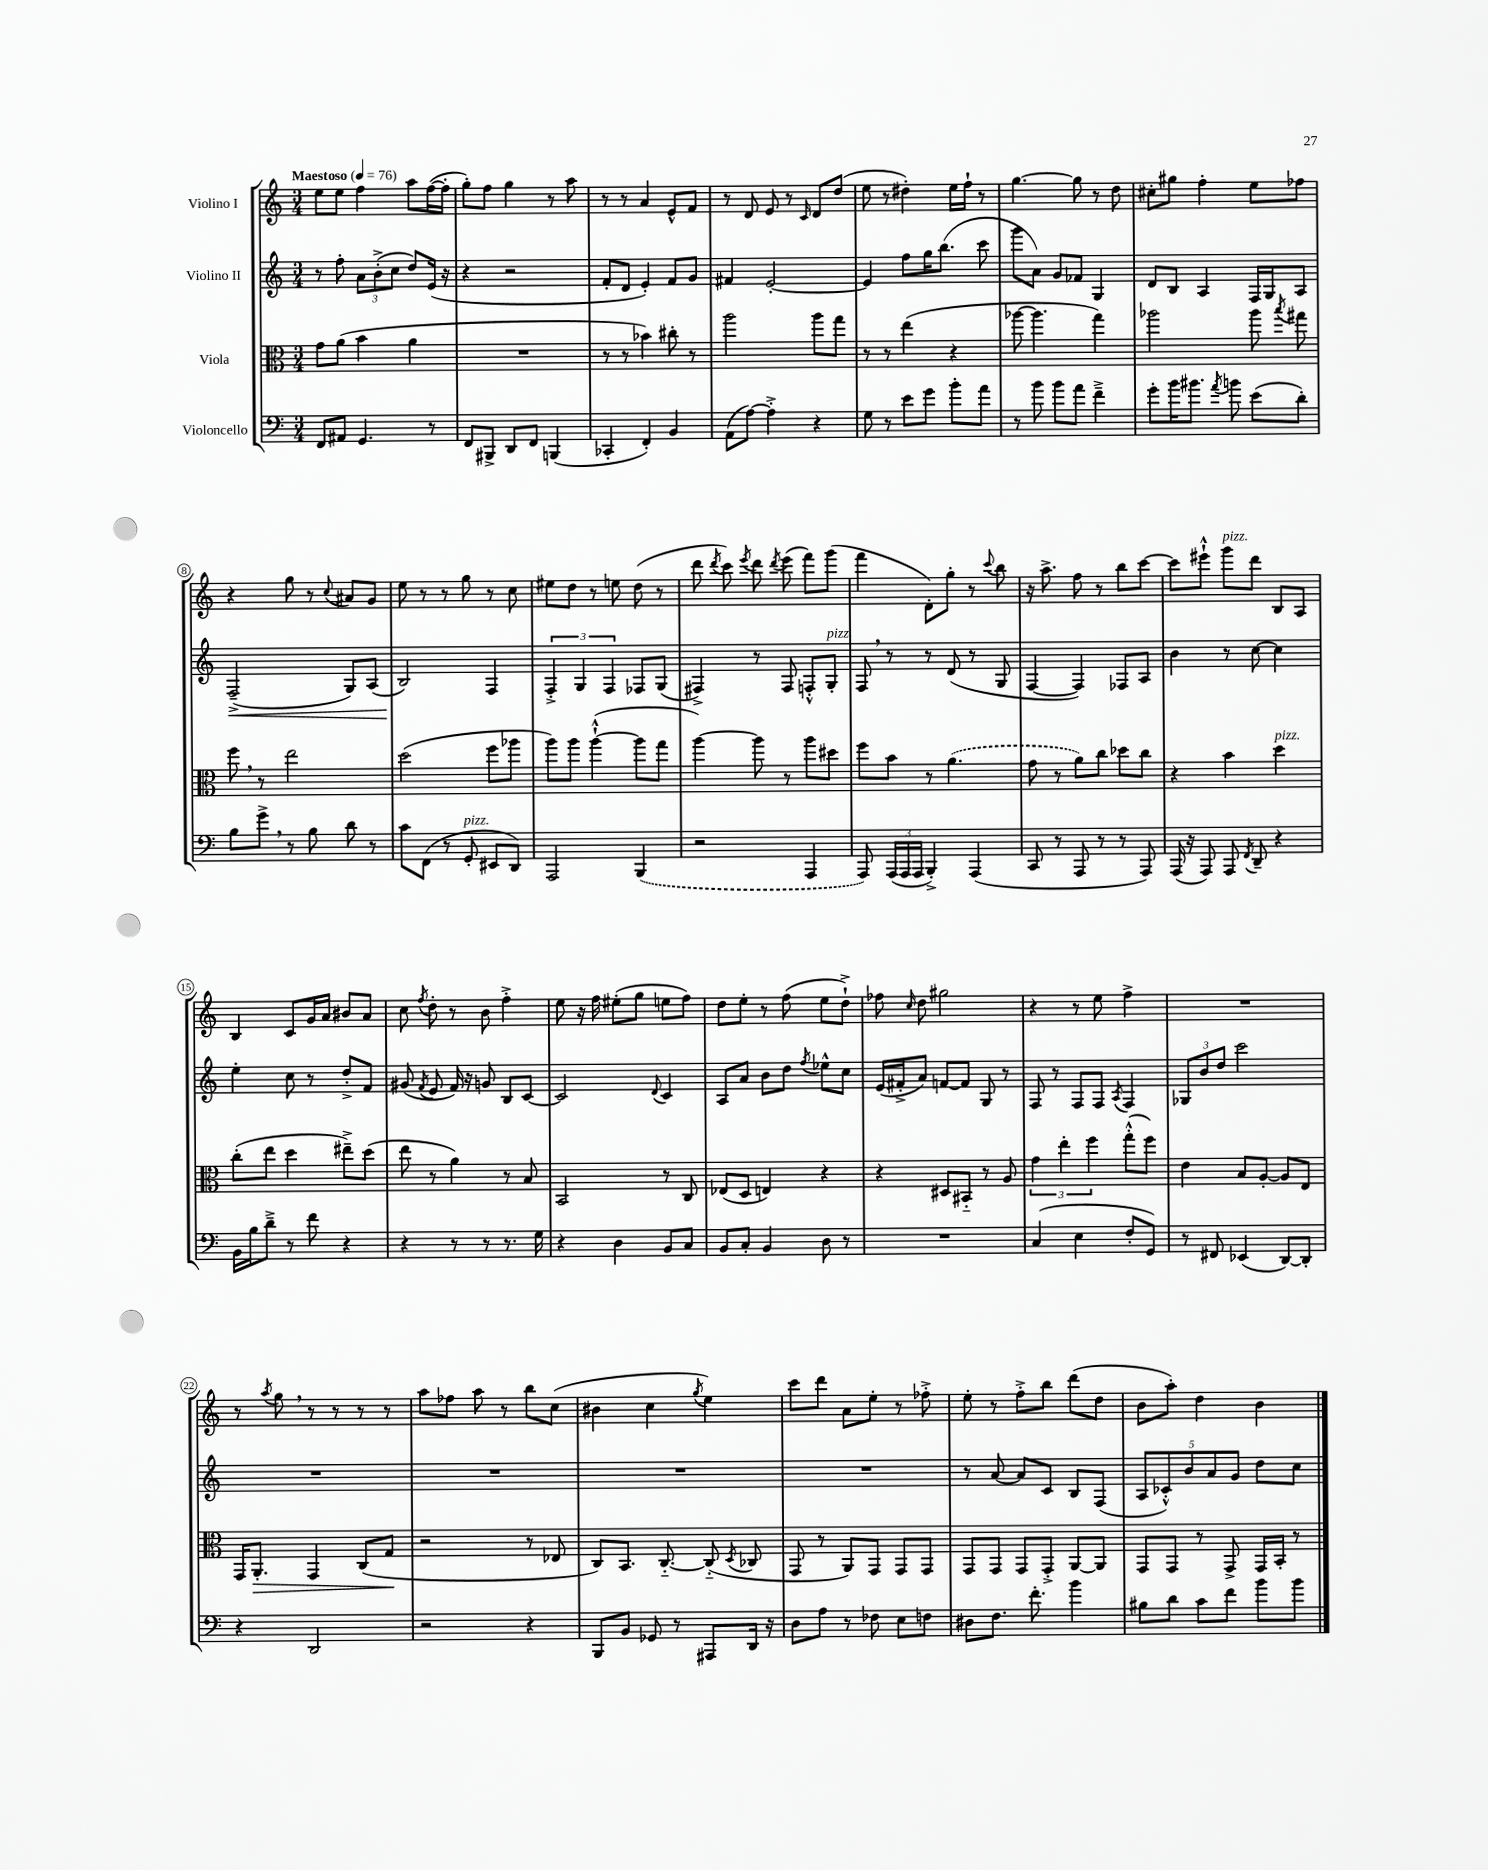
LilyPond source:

<<
\new StaffGroup <<
\new Staff = "s0" \with { instrumentName = "Violino I" } {
    \clef treble \key c \major \numericTimeSignature \time 3/4 \tempo "Maestoso" 4 = 76
    \autoBeamOff e''8[ e''8] f''4 a''8[ f''16~( f''16]-. |
    g''8[-.) f''8] g''4 r8 a''8 |
    r8 r8 a'4 e'8[-^ f'8] |
    r8 d'8 e'8 r8 \grace { c'16 } d'8[ d''8]( |
    e''8 r8 dis''4-.) e''16[ f''16]-! r8 |
    g''4.~ g''8 r8 d''8 |
    cis''8[-. gis''8] f''4-. e''8[ fes''8] |
    r4 g''8 r8 \appoggiatura { c''8 } ais'8[ g'8] |
    e''8 r8 r8 g''8 r8 c''8 |
    eis''8[ d''8] r8 e''8 d''8( r8 |
    d'''8 \acciaccatura { d'''8 } c'''8) \acciaccatura { e'''8 } d'''8 \acciaccatura { d'''8 } e'''8( f'''8[) g'''8]( |
    f'''4 d'8[-.) g''8]-. r8 \appoggiatura { c'''8 } b''8 |
    r16 a''8.-> f''8 r8 b''8[ c'''8]~ |
    c'''8[ eis'''8]-!-^ g'''8[^\markup { \italic "pizz." } d'''8] b8[ a8] |
    b4 c'8[ g'16 a'16] bis'8[ a'8] |
    c''8 \acciaccatura { f''8 } d''8-. r8 b'8 f''4-.-> |
    e''8 r16 f''16 eis''8[-.( g''8] e''8[ f''8]) |
    d''8[ e''8]-. r8 f''8( e''8[ d''8]-!->) |
    fes''8 \grace { c''16 } d''8 gis''2 |
    r4 r8 e''8 f''4-> |
    R2. |
    r8 \acciaccatura { a''8 } g''8 \breathe r8 r8 r8 r8 |
    a''8[ fes''8] a''8 r8 b''8[ c''8]( |
    bis'4 c''4 \acciaccatura { g''8 } e''4) |
    c'''8[ d'''8] a'8[ e''8]-. r8 fes''8-.-> |
    e''8-. r8 f''8[-.-> b''8] d'''8[( d''8] |
    b'8[ a''8]-.) d''4 b'4 \bar "|." |
}
\new Staff = "s1" \with { instrumentName = "Violino II" } {
    \clef treble \key c \major \numericTimeSignature \time 3/4
    \autoBeamOff r8 f''8-. \tuplet 3/2 { a'8[ b'8-.->( c''8] } d''8[) e'16]( r16 |
    r4 r2 |
    f'8[-. d'8] e'4-.) f'8[ g'8] |
    fis'4 e'2~-. |
    e'4 f''8[ g''16 b''8.]( c'''8 |
    g'''8[ a'8]) g'8[ fes'8] g4 |
    d'8[ b8] a4 f16[ g16 a8] |
    f2--->\<( g8[) a8]( |
    b2\!) f4 |
    \tuplet 3/2 { f4-.-> g4 f4 } fes8[ g8]( |
    fis4->) r8 fis8 f8[-.-^ g8]-.^\markup { \italic "pizz." } |
    f8 \breathe r8 r8 d'8( r8 g8 |
    f4~ f4) fes8[ a8] |
    b'4 r8 c''8~ c''4 |
    e''4-. c''8 r8 d''8[-.-> f'8] |
    gis'8( \acciaccatura { f'8 } e'8 f'16) r16 g'8 b8[ c'8]~ |
    c'2 \appoggiatura { d'8 } c'4 |
    a8[ a'8] b'8[ d''8] \acciaccatura { f''8 } ees''8[-^ c''8] |
    e'16[( fis'16-.-> a'8]) f'8[~ f'8] g8 r8 |
    f8 r8 f8[ f8] \acciaccatura { a8 } f4 |
    \tuplet 3/2 { ges8[ b'8 d''8] } c'''2 |
    R2. |
    R2. |
    R2. |
    R2. |
    r8 a'8~ a'8[ c'8] b8[ f8]( |
    \tuplet 5/4 { a8[ ces'8-.-^) b'8 a'8 g'8] } d''8[ c''8] \bar "|." |
}
\new Staff = "s2" \with { instrumentName = "Viola" } {
    \clef alto \key c \major \numericTimeSignature \time 3/4
    \autoBeamOff g'8[ a'8]( b'4 a'4 |
    R2. |
    r8 r8 bes'4) cis''8-. r8 |
    a''2 a''8[ g''8] |
    r8 r8 e''4( r4 |
    aes''8~ aes''4. g''4) |
    aes''2 aes''8 \acciaccatura { b''8 } gis''8 |
    f''8 \breathe r8 e''2 |
    d''2( f''8[ aes''8] |
    a''8[) a''8] a''4~-!-^( a''8[ g''8] |
    a''4~) a''8 r8 a''8[ dis''8] |
    f''8[ b'8] r8 \once \slurDashed a'4.( |
    g'8 r8 a'8[) c''8] des''8[ c''8] |
    r4 b'4 d''4^\markup { \italic "pizz." } |
    c''8[-.( e''8] d''4 eis''8[--->) d''8]( |
    e''8 r8 a'4) r8 b8 |
    b,2 r8 c8 |
    ees8[( d8] e4) r4 |
    r4 dis8[ bis,8]-_ r8 a8 |
    \tuplet 3/2 { g'4 e''4-. f''4 } g''8[-.-^( f''8]) |
    e'4 b8[ a8]~-. a8[ e8] |
    g,16[ a,8.]-.\> g,4 c8[( g8]\! |
    r2 r8 ees8 |
    c8[) b,8.] c8.~-_ c8-_( \acciaccatura { d8 } ces8 |
    g,8 r8 a,8[) g,8] g,8[ g,8] |
    g,8[ g,8] g,8[ g,8]-.-> a,8[~ a,8] |
    g,8[ g,8] r8 g,8-> g,16[ b,16]-. r8 \bar "|." |
}
\new Staff = "s3" \with { instrumentName = "Violoncello" } {
    \clef bass \key c \major \numericTimeSignature \time 3/4
    \autoBeamOff f,8[ ais,8] g,4. r8 |
    f,8[ bis,,8]-> d,8[ f,8] b,,4( |
    ces,4-. f,4-.) b,4 |
    a,8[( a8]~) a4-.-> r4 |
    g8 r8 e'8[ g'8] b'8[-. a'8] |
    r8 b'8 b'8[ a'8] f'4---> |
    g'8[-. b'16 bis'8.] \acciaccatura { a'8 } b'8 e'8[( d'8]-.) |
    b8[ g'8]-> \breathe r8 b8 d'8 r8 |
    c'8[ f,8]( r8 g,8-.^\markup { \italic "pizz." } eis,8[ d,8]) |
    a,,2 \once \slurDashed b,,4( |
    r2 a,,4 |
    a,,8) \tuplet 3/2 { a,,16[( a,,16 a,,16] } b,,4-.->) a,,4( |
    c,8 r8 a,,8 r8 r8 a,,8) |
    a,,16( r16 a,,8) a,,8 \acciaccatura { f,8 } d,8-- r4 |
    b,16[ b16 d'8]---> r8 f'8 r4 |
    r4 r8 r8 r8. g16 |
    r4 d4 b,8[ c8] |
    b,8[ c8]-. b,4 d8 r8 |
    R2. |
    c4( e4 f8[-. g,8]) |
    r8 fis,8 ees,4( d,8[~) d,8]-. |
    r4 d,2 |
    r2 r4 |
    b,,8[ b,8] ges,8 r8 ais,,8[ d,16] r16 |
    d8[ a8] r8 fes8 e8[ f8] |
    dis8[ f8.] f'8.-. b'4 |
    bis8[ d'8] c'8[ f'8] b'8[ b'8] \bar "|." |
}
>>
>>
\layout { \context { \Score \override BarNumber.stencil = #(make-stencil-circler 0.1 0.3 ly:text-interface::print) } }
